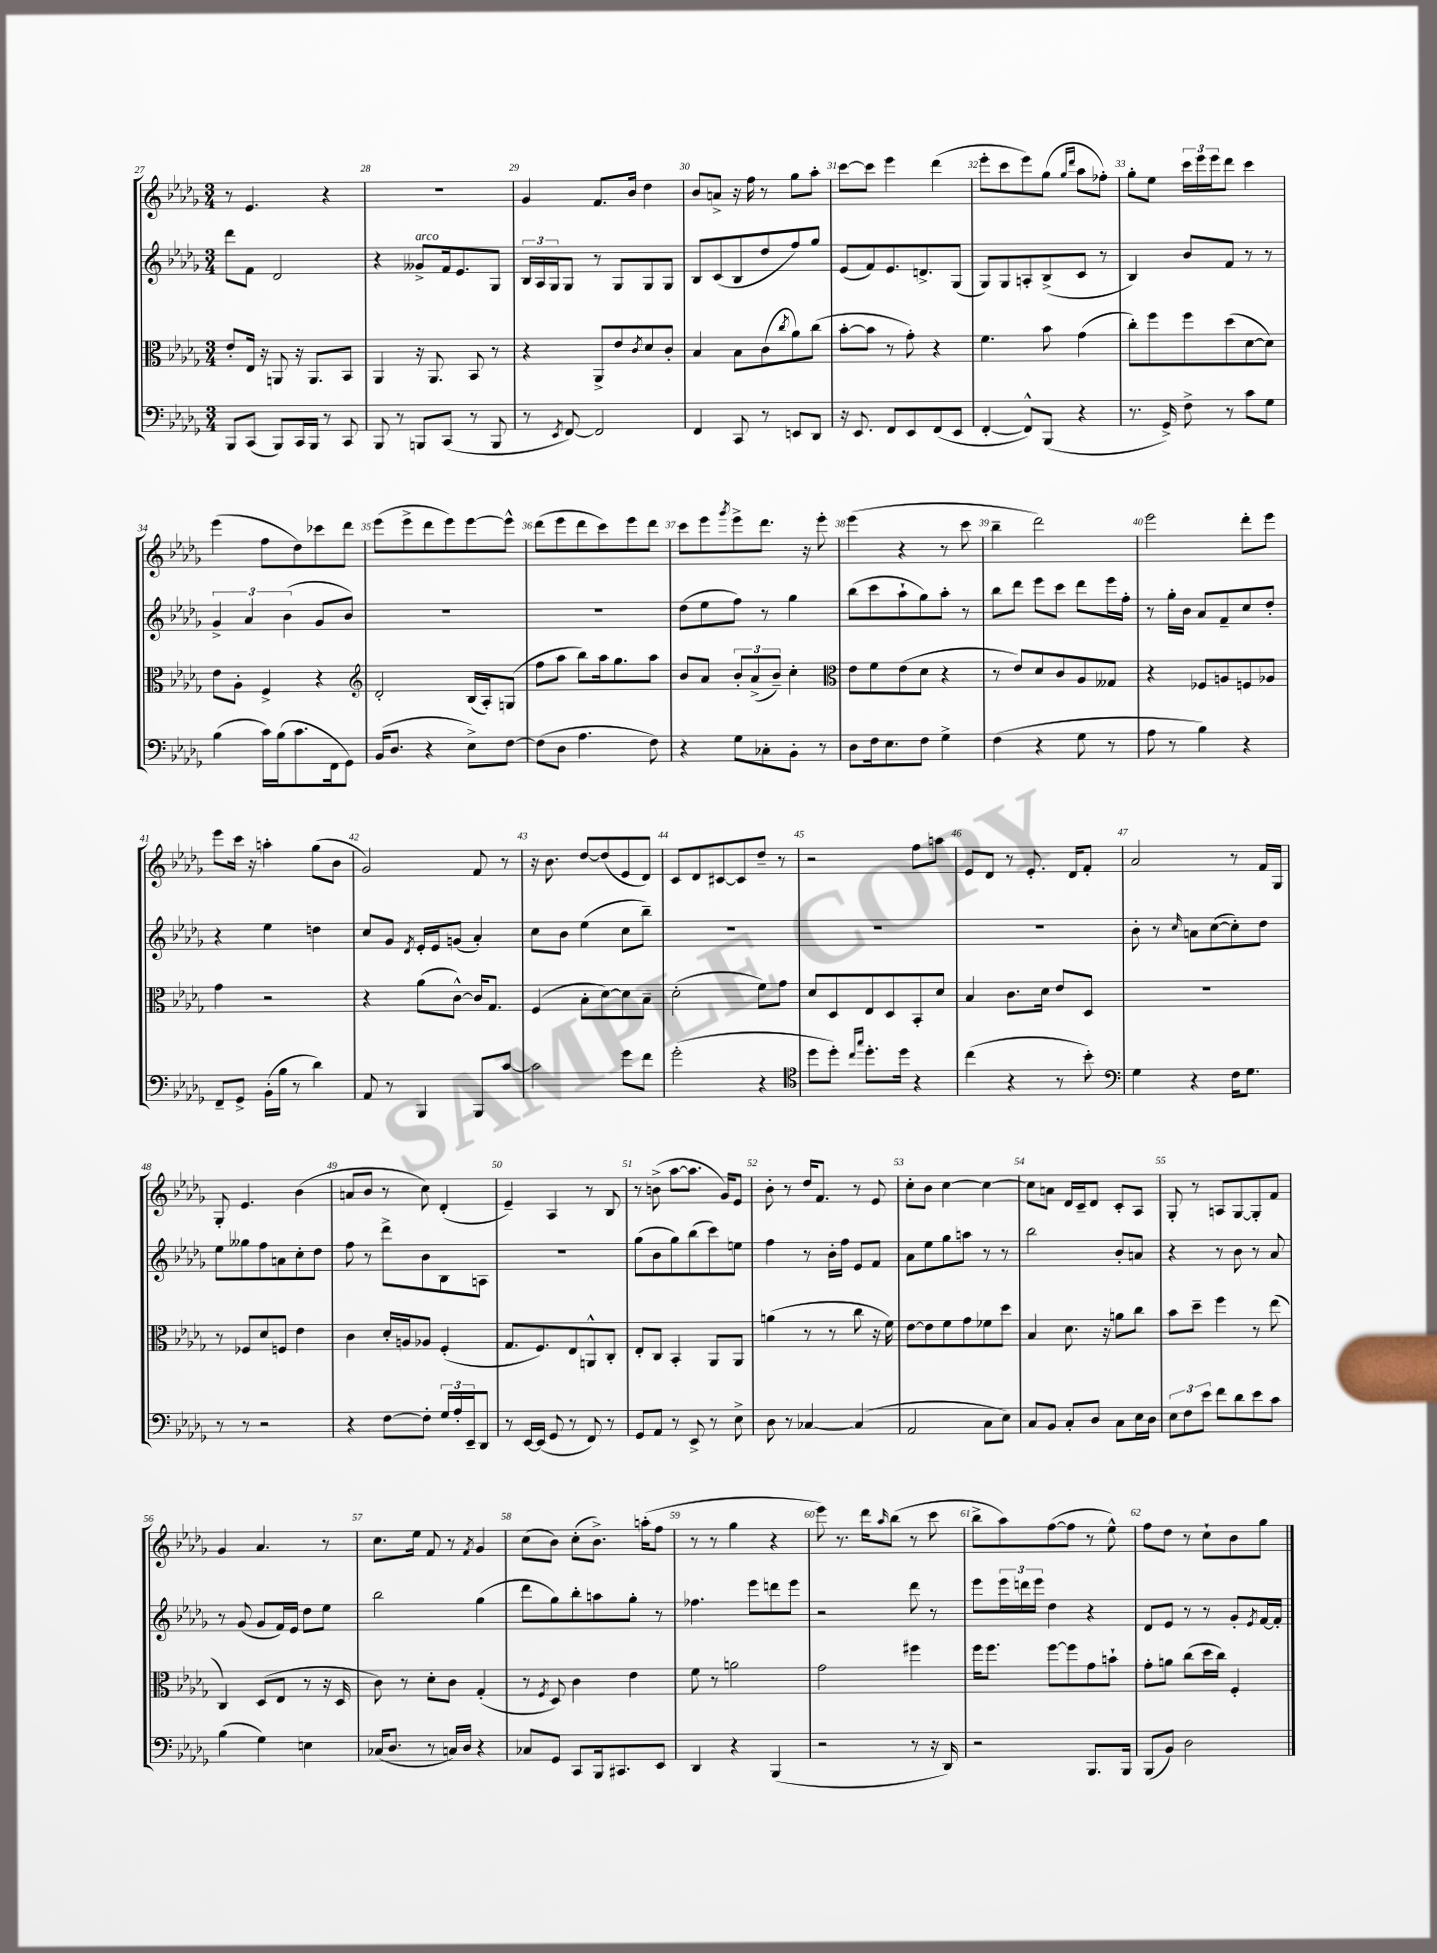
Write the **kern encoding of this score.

**kern	**kern	**kern	**kern
*staff4	*staff3	*staff2	*staff1
*clefF4	*clefC3	*clefG2	*clefG2
*k[b-e-a-d-g-]	*k[b-e-a-d-g-]	*k[b-e-a-d-g-]	*k[b-e-a-d-g-]
*M3/4	*M3/4	*M3/4	*M3/4
8BBB-	8e-'	8ddd-	8r
(8CC	16E-	8f	4.e-
.	16r	.	.
8BBB-)	8AA	2d-	.
16CC	16r	.	.
16BBB-	8.AA	.	.
8r	.	.	4r
8CC	8BB-	.	.
=	=	=	=
8BBB-	4AA-	4r	2.r
8r	.	.	.
8BBB	16r	8g--^	.
.	8.AA-	.	.
(8CC	.	16f	.
.	.	8.e-	.
8r	8BB-	.	.
8BBB	8r	8G-	.
=	=	=	=
8r	4r	24B-	4g-
.	.	24A-	.
.	.	24G-	.
8qEE-	.	.	.
[8FF)	.	8G-	.
2FF]	8AA-^	8r	8.f
.	8e-	8G-	.
.	.	.	16b-
.	8qc	.	.
.	8d-	8G-	4dd-
.	8c'	8G-	.
=	=	=	=
4FF	4B-	8B-	8b-
.	.	(8c	8a^
8CC	8B-	8B-	16r
.	.	.	16ff
8r	(8c	8dd-	8r
.	8qcc	.	.
8EE	8a-)	8ff)	8gg-
8DD-	(8cc	8gg-	8aa-'
=	=	=	=
16r	[8b-'	(8e-	[8ccc
8.EE-	.	.	.
.	8b-]	8f)	8ccc]
8FF	8r	8.e-	4eee-
8EE-	8g-')	.	.
.	.	8.d^	.
(8FF	4r	.	(4ddd-
8EE-	.	(8G-	.
=	=	=	=
[4FF'	4.f	8G-)	8eee-'
.	.	8G-	8ccc
8FF^^])	.	8A'	8eee-)
(8BBB-	8b-	(8B-^	(8gg-
.	.	.	16qqgg-
.	.	.	16qqddd-
4r	(4g-	8c	8aa-
.	.	8r	8ff-')
=	=	=	=
8.r	8cc')	4B-)	8gg-'
.	8ff	.	8ee-
16GG-^)	.	.	.
8F^	8ff	8b-	24ccc
.	.	.	24eee-
.	.	.	24eee-
8r	(8dd-	8f	8ddd-
8c	[8d-	8r	4ccc
8G-	8d-])	8r	.
=	=	=	=
(4B-	8e-	6g-^	(4eee-
.	8A-'	.	.
.	.	6a-	.
16c)	4F^	.	8ff
(16B-	.	.	.
.	.	(6b-	.
8.c	.	.	8dd-)
.	4r	8g-	8ccc-
16FF	.	.	.
8GG-)	.	8b-)	8ddd-
=	=	=	=
*	*clefG2	*	*
(16BB-	2d-'	2.r	(8eee-
8.D-	.	.	.
.	.	.	8eee-^
4r	.	.	8ddd-
.	.	.	8eee-)
8E-^)	(16B-	.	[8eee-
.	16A-')	.	.
[8F	(8G	.	8eee-^^]
=	=	=	=
(8F]	8ff	2.r	(8ddd-
8D-	8aa-	.	8eee-
4.A-	8bb-)	.	8ddd-
.	16aa-	.	8ccc)
.	8.gg-	.	.
.	.	.	8eee-
8F)	8aa-	.	8ddd-
=	=	=	=
4r	8b-	(8dd-	8ccc
.	8a-	8ee-	8eee-
.	.	.	8qggg-
8G-	12b-'	8ff)	8eee-^
.	(12a-^	.	.
8C-'	.	8r	8.ddd-
.	12b-~)	.	.
8BB-'	4cc'	4gg-	.
.	.	.	16r
8r	.	.	8eee-'
=	=	=	=
*	*clefC3	*	*
8D-	8e-	(8bb-	(4eee-
16F	8f	8ccc	.
8.E-	.	.	.
.	(8e-	8aa-`	4r
8F	8d-	8gg-)	.
4G-^	4r	8aa-'	8r
.	.	8r	8ccc
=	=	=	=
(4F	8r	8bb-	4bb-~
.	8e-)	8ddd-	.
4r	8d-	8eee-	2ddd-)
.	8c	8ccc	.
8G-	8A-	8ddd-	.
8r	8G--	16eee-	.
.	.	16ff'	.
=	=	=	=
8A-	4r	8r	2eee-
8r	.	16gg-'	.
.	.	16b-	.
4B-)	8F-	8a-	.
.	8A	8f~	.
4r	8F	8cc	8ddd-'
.	8A-	8dd-'	8eee-
=	=	=	=
8FF~	4g-	4r	8eee-
8GG-^	.	.	16ccc
.	.	.	16r
(16BB-'	2r	4ee-	4aa'
16B-	.	.	.
8r	.	.	.
4d-)	.	4dd	(8gg-
.	.	.	8b-
=	=	=	=
8AA-	4r	8cc	2g-)
8r	.	8g-	.
.	.	8qd-	.
4BBB-	(8a-	16e-'	.
.	.	16e-	.
.	[8c^^)	(8g	.
8BBB-	16c]	4a-')	8f
.	8.G-	.	.
[8c	.	.	8r
=	=	=	=
2c]	(4F	8cc	16r
.	.	.	8.b-
.	.	8b-	.
.	8B-'	(4ee-	[8dd-
.	[8d-)	.	(8dd-]
8g-	8d-]	8cc	8e-
8f	8B-~	8bb-~)	8d-)
=	=	=	=
(2g-'	(2d-'	2.r	8c
.	.	.	8d-
.	.	.	[8c#
.	.	.	8c#]
4r	8f)	.	8dd-~
.	8g-	.	8r
=	=	=	=
*clefC4	*	*	*
8dd-	8d-	2.r	2r
8dd-')	8D-	.	.
16qqcc	.	.	.
16qqgg-	.	.	.
8.dd-'	8E-	.	.
.	8D-	.	.
16dd-	.	.	.
4r	8BB-'	.	8ff
.	8d-	.	8aa
=	=	=	=
(4cc	4B-	2.r	8e-
.	.	.	8d-
4r	8.c	.	8r
.	.	.	8.e-'
.	16d-	.	.
8r	8e-	.	.
.	.	.	16d-
8b-')	8D-	.	8f'
=	=	=	=
*clefF4	*	*	*
4G-	2.r	8b-'	2a-
.	.	8r	.
.	.	16qqcc	.
4r	.	8a	.
.	.	([8cc	.
16F	.	8cc'])	8r
8.G-	.	.	.
.	.	8dd-	16f
.	.	.	16G-
=	=	=	=
8r	8r	8ee-	8G-'
8r	8F-	8gg--	4.e-
2r	8d-	8ff	.
.	8F	8a	.
.	4e-	8cc'	(4b-
.	.	8dd-	.
=	=	=	=
4r	4c	8ff	8a
.	.	8r	8b-
[8F	16d-'	8ddd-^	8r
.	16A	.	.
8F']	8A-	8b-	8cc)
24G-	(4F'	8B-	(4d-'
24A-'	.	.	.
24EE-~	.	.	.
8DD-	.	8A	.
=	=	=	=
8r	8.G-	2.r	4e-~)
[16EE-	.	.	.
(16EE-]	8.F)	.	.
8GG-	.	.	4A-
8r	8E-	.	.
8FF)	8AA^^	.	8r
8r	8C'	.	8B-
=	=	=	=
8GG-	8E-'	(8gg-	8r
8AA-	8C	8b-	(8b^
8r	4BB-'	8gg-)	[8aa-
8EE-^	.	(8bb-	8.aa-]
8r	8AA-	8ccc)	.
.	.	.	16g-)
8E-^	8AA-	8ee	8e-
=	=	=	=
8D-	(4a	4ff	8b-'
8r	.	.	8r
[4C-	8r	8r	16dd-
.	.	.	8.f
.	8r	16b-'	.
.	.	16ff	.
(4C-]	8cc	8e-	8r
.	16r	8f	8e-
.	16f)	.	.
=	=	=	=
2AA-	[8e-	8a-	8cc'
.	8e-]	8ee-	8b-
.	8f	8gg-	[4cc
.	8g-	8aa	.
8C	8f-	8r	4cc_
8E-)	8dd-	8r	.
=	=	=	=
8C	4B-	2bb-	8cc]
8BB-	.	.	8a
8C'	8.d-	.	16d-
.	.	.	16c~
8D-	.	.	8d-
.	16r	.	.
8C	8a	8b-'	8c'
16E-	8cc	8a	8A-
16D-	.	.	.
=	=	=	=
12E-	8b-	4r	8G-'
12F	.	.	.
.	8dd-~	.	8r
12e-	.	.	.
8f	4ff	8r	8A
8d-	.	8b-	[8G-
8e-	8r	8r	8G-']
8c	(8ee-	8a-	8f
=	=	=	=
(4B-	4C)	8r	4g-
.	.	(8g-	.
4G-)	(8D-	8g-	4.a-
.	8E-	16f)	.
.	.	16e-	.
4E	8r	8dd-	.
.	16r	8ee-	8r
.	16D-	.	.
=	=	=	=
(16C-	8c)	2bb-	8.cc
8.D-	.	.	.
.	8r	.	.
.	.	.	16ee-
8r	8d-'	.	8f
16C)	8c	.	8r
16D-	.	.	.
.	.	.	8qf
4r	(4G-'	(4gg-	4g-
=	=	=	=
8C-	8r	8ddd-	(8cc
.	8qF	.	.
8GG-	8D-)	8gg-)	8b-)
8CC	4c	8bb-'	(8cc'
16BBB-	.	8aa	8.b-^)
8.CC#	.	.	.
.	4e-	8gg-'	.
.	.	.	(16aa'
8EE-	.	8r	8ff
=	=	=	=
4DD-	8f	4.ff-	8r
.	8r	.	8r
4r	2a	.	4gg-
.	.	8eee-	.
(4BBB-	.	8ddd	4r
.	.	8eee-	.
=	=	=	=
2r	2g-	2r	8eee-)
.	.	.	8.r
.	.	.	16ddd-
.	.	.	16qqaa-
.	.	.	(8bb-
8r	4ff#	8ddd-	8r
16r	.	8r	8ccc
16DD-)	.	.	.
=	=	=	=
2r	16ff	8eee-	8bb-^
.	8.ff	.	.
.	.	24eee-	8aa-)
.	.	24ddd	.
.	.	24eee-	.
.	[8ff	4dd-	([8ff
.	8ff]	.	8ff]
8.BBB-	8g-	4r	8r
.	8b`	.	8ee-^^)
16BBB-	.	.	.
=	=	=	=
(8BBB-	8g-'	8d-	8ff
8BB-)	8a	8e-	8dd-
2D-	(8cc	8r	8r
.	16dd-	8r	8cc`
.	16cc)	.	.
.	4F'	8g-'	8b-
.	.	8qe-	.
.	.	[16f	8gg-
.	.	16f']	.
==	==	==	==
*-	*-	*-	*-
